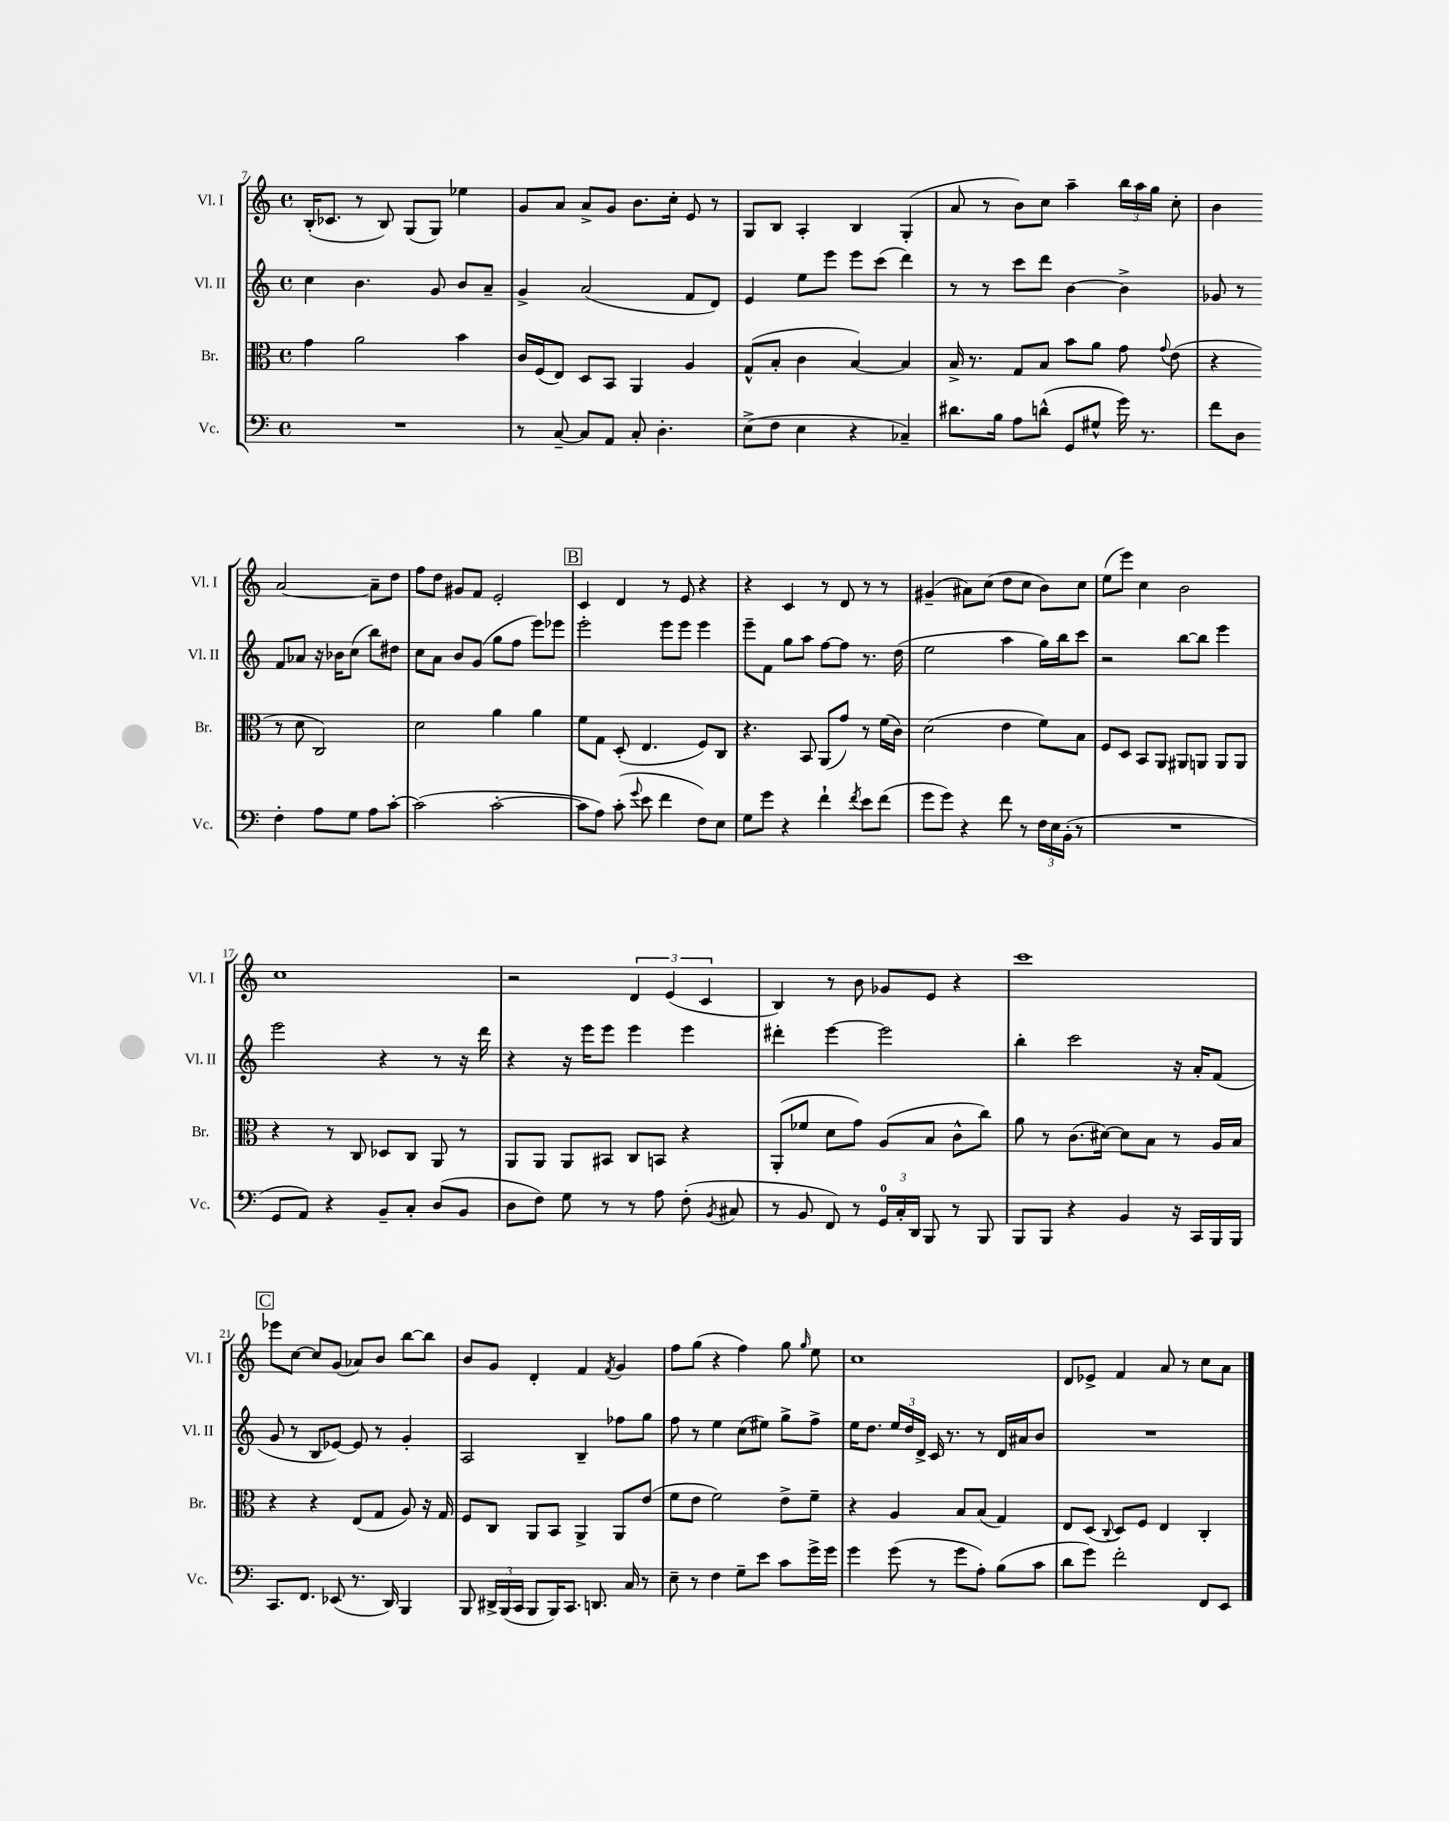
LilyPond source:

<<
\new StaffGroup <<
\new Staff = "s0" \with { instrumentName = "Vl. I" shortInstrumentName = "Vl. I" } {
    \clef treble \key c \major \defaultTimeSignature \time 4/4
    \autoBeamOff b16[-.( ces'8.] r8 b8) g8[( g8]) ees''4 |
    g'8[ a'8] a'8[-> g'8] b'8.[ c''16]-. e'8 r8 |
    g8[ b8] a4-. b4 g4-.( |
    a'8 r8 b'8[) c''8] a''4-- \tuplet 3/2 { b''16[ a''16 g''16] } c''8-. |
    b'4 a'2~ a'8[-- d''8] |
    f''8[ d''8] gis'8[ f'8] e'2-. |
    \mark \markup { \box "B" } c'4 d'4 r8 e'8 r4 |
    r4 c'4 r8 d'8 r8 r8 |
    gis'4--( ais'8[) c''8]( d''8[ c''8] b'8[) c''8] |
    e''8[( e'''8]) c''4 b'2 |
    c''1 |
    r2 \tuplet 3/2 { d'4 e'4( c'4 } |
    b4) r8 b'8 ges'8[ e'8] r4 |
    c'''1 |
    \mark \markup { \box "C" } ees'''8[ c''8]~ c''8[ g'8]( aes'8[) b'8] b''8[~ b''8] |
    b'8[ g'8] d'4-. f'4 \acciaccatura { f'8 } g'4 |
    f''8[ g''8]( r4 f''4) g''8 \grace { g''16 } e''8 |
    c''1 |
    d'8[ ees'8]-> f'4 a'8 r8 c''8[ a'8] \bar "|." |
}
\new Staff = "s1" \with { instrumentName = "Vl. II" shortInstrumentName = "Vl. II" } {
    \clef treble \key c \major \defaultTimeSignature \time 4/4
    \autoBeamOff c''4 b'4. g'8 b'8[ a'8]-- |
    g'4-> a'2( f'8[ d'8]) |
    e'4 e''8[ e'''8] e'''8[ c'''8]( d'''4) |
    r8 r8 c'''8[ d'''8] b'4~ b'4-> |
    ges'8 r8 f'8[ aes'8] r16 bes'16[ c''8]( b''8[) dis''8] |
    c''8[ a'8] b'8[ g'8]( g''8[ f''8] e'''8[) ees'''8] |
    \mark \markup { \box "B" } e'''2-. e'''8[ e'''8] e'''4 |
    e'''8[-- f'8] g''8[ a''8] f''8[~ f''8] r8. d''16( |
    e''2 a''4 g''16[) b''16 c'''8] |
    r2 b''8[~ b''8] e'''4 |
    e'''2 r4 r8 r16 d'''16 |
    r4 r16 e'''16[ e'''8] e'''4 e'''4 |
    dis'''4-. e'''4~ e'''2 |
    b''4-. c'''2 r16 a'16[-. f'8]( |
    \mark \markup { \box "C" } g'8 r8 b8[ ees'8]~) ees'8 r8 g'4-. |
    a2 b4-- fes''8[ g''8] |
    f''8 r8 e''4 c''8[( eis''8]) g''8[-> f''8]-> |
    e''16[ d''8.] \tuplet 3/2 { e''16[ d''16 d'16]-> } c'16 r8. r8 d'16[ ais'16 b'8] |
    R1 \bar "|." |
}
\new Staff = "s2" \with { instrumentName = "Br." shortInstrumentName = "Br." } {
    \clef alto \key c \major \defaultTimeSignature \time 4/4
    \autoBeamOff g'4 a'2 b'4 |
    c'16[ f16( e8]) d8[ b,8] a,4 a4 |
    g8[-^( b8]-. c'4 b4~) b4 |
    b16-> r8. g8[ b8] b'8[ a'8] g'8 \appoggiatura { g'8 } e'8( |
    r4 r8 d'8 c2) |
    d'2 a'4 a'4 |
    \mark \markup { \box "B" } f'8[ g8] d8-.( e4. f8[) c8] |
    r4. b,8 a,8[( g'8]) r8 f'16[( c'16]) |
    d'2( e'4 f'8[) b8] |
    f8[ d8] b,8[ a,8] ais,8[ a,8] a,8[ a,8] |
    r4 r8 c8 des8[ c8] a,8 r8 |
    a,8[ a,8] a,8[ bis,8] c8[ b,8] r4 |
    a,8[-.( fes'8] d'8[ g'8]) a8[( b8] c'8[-^ c''8]) |
    a'8 r8 c'8.[( dis'16]~) dis'8[ b8] r8 a16[ b16] |
    \mark \markup { \box "C" } r4 r4 e8[( g8] a8) r16 g16 |
    f8[ c8] a,8[ b,8] a,4-> a,8[ e'8]( |
    f'8[ e'8] f'2) e'8[-> f'8]-- |
    r4 a4 b8[ b8]( g4) |
    e8[ d8]( \appoggiatura { c8 } d8[) f8] e4 c4-. \bar "|." |
}
\new Staff = "s3" \with { instrumentName = "Vc." shortInstrumentName = "Vc." } {
    \clef bass \key c \major \defaultTimeSignature \time 4/4
    \autoBeamOff R1 |
    r8 c8~-- c8[ a,8] c8-. d4.-. |
    e8[->( f8] e4 r4 ces4--) |
    dis'8.[ b16] a8[ d'8]-^( g,8[ gis8]-^ g'16) r8. |
    f'8[ d8] f4-. a8[ g8] a8[ c'8]~-. |
    c'2( c'2~-. |
    \mark \markup { \box "B" } c'8[ a8]) c'8-.( \appoggiatura { g'8 } e'8 f'4 f8[) e8] |
    g8[ g'8] r4 f'4-! \acciaccatura { f'8 } e'8[ f'8]( |
    g'8[ g'8]) r4 f'8 r8 \tuplet 3/2 { f16[ e16 b,16]-.( } r8 |
    R1 |
    g,8[ a,8]) r4 b,8[-- c8]-. d8[( b,8] |
    d8[ f8]) g8 r8 r8 a8 f8-.( \acciaccatura { b,8 } cis8 |
    r8 b,8 f,8) r8 \tuplet 3/2 { g,16[-0 c16-. d,16] } b,,8 r8 b,,8 |
    b,,8[ b,,8] r4 b,4 r16 c,16[ b,,16 b,,16] |
    \mark \markup { \box "C" } c,8.[ f,8.] ees,8( r8. d,16) b,,4 |
    b,,8 \tuplet 3/2 { dis,16[-> b,,16( c,16] } b,,8[ b,,16) c,8.] d,8. c16 r8 |
    e8-- r8 f4 g8[-- e'8] c'8[ g'16-> g'16] |
    g'4 g'8( r8 g'8[ a8]-.) b8[( c'8] |
    d'8[ g'8]) f'2-. f,8[ e,8] \bar "|." |
}
>>
>>
\layout { \context { \Score currentBarNumber = #7 } }
